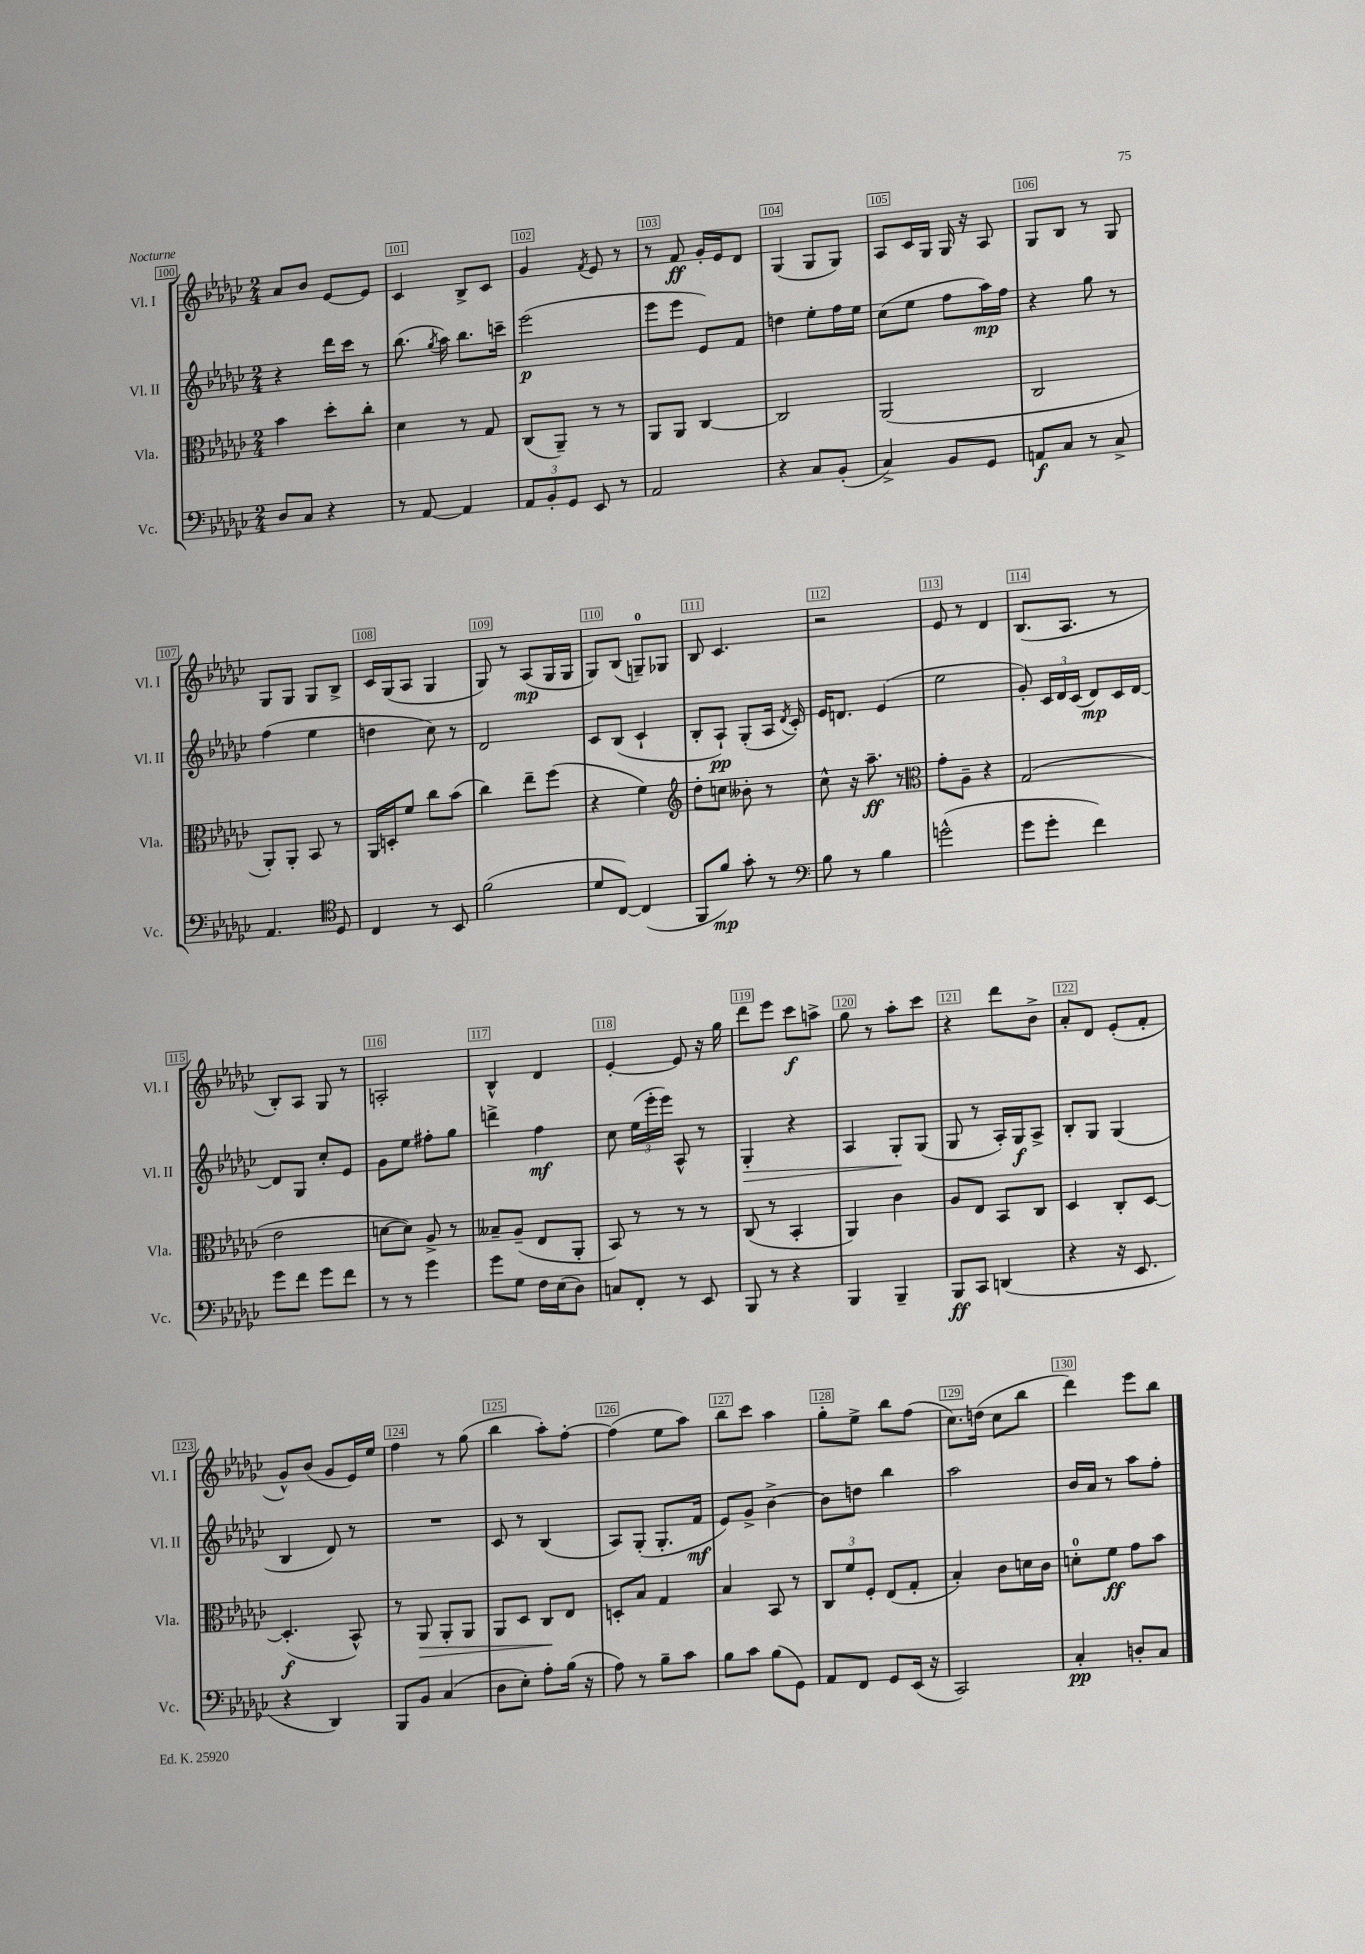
<<
\new StaffGroup <<
\new Staff = "s0" \with { instrumentName = "Vl. I" shortInstrumentName = "Vl. I" } {
    \clef treble \key ges \major \numericTimeSignature \time 2/4
    \autoBeamOff aes'8[ bes'8] ees'8[~ ees'8] |
    ces'4 bes8[-> ces'8] |
    ges'4 \acciaccatura { f'8 } ees'8 r8 |
    r8 f'8\ff ges'16[-. ees'16 des'8] |
    ges4( ges8[ ges8]) |
    aes8[ ces'16 ges16] ges16 r16 aes8 |
    ges8[ bes8] r8 ges8 |
    ges8[ ges8] ges8[ bes8]-> |
    ces'16[ ges16( aes8] ges4 |
    ges8) r8 aes8[\mp( ges16 ges16] |
    ges8[) bes8]( g8[-0--) ges8] |
    bes8 ces'4. |
    r2 |
    ees'8 r8 des'4 |
    bes8.[( aes8.] r8 |
    bes8[-.) aes8] ges8 r8 |
    a2-. |
    bes4-^ des'4 |
    ees'4~-. ees'8 r16 ges''16 |
    des'''8[ ees'''8] ces'''8[\f a''8]-> |
    ges''8 r8 aes''8[-. ces'''8] |
    r4 des'''8[ bes'8]-> |
    aes'8[-. des'8] ees'8[-.( f'8]-. |
    ges'8[-^) bes'8]( ges'8[ ees'16) ees''16] |
    f''4 r8 ges''8( |
    bes''4 aes''8[-.) f''8]~-. |
    f''4( ees''8[ aes''8]) |
    bes''8[ ces'''8] aes''4 |
    ges''8[-. ees''8]-> bes''8[ f''8]( |
    ces''8.[) d''16]( ces''8[ bes''8] |
    des'''4) ees'''8[ bes''8] \bar "|." |
}
\new Staff = "s1" \with { instrumentName = "Vl. II" shortInstrumentName = "Vl. II" } {
    \clef treble \key ges \major \numericTimeSignature \time 2/4
    \autoBeamOff r4 des'''16[ ces'''16] r8 |
    bes''8.( \acciaccatura { ges''8 } aes''16) bes''8.[ c'''16]-- |
    ees'''2\p( |
    ees'''8[ ees'''8] ees'8[) f'8] |
    d''4 ees''8[-. f''16 ees''16] |
    ces''8[( ees''8] f''8[ aes''16\mp) f''16] |
    r4 ges''8 r8 |
    f''4( ees''4 |
    d''4 ces''8) r8 |
    des'2 |
    ces'8[ bes8]( ces'4-! |
    bes8[-. aes8]-!\pp) ges8[-.( aes16] \acciaccatura { des'8 } ces'16-.) |
    ees'16[ d'8.] ees'4( |
    ees''2 |
    ges'8-.) \tuplet 3/2 { ces'16[ des'16 ces'16]( } des'8[\mp) ces'16 des'16]~ |
    des'8[ ges8] ces''8[-. ees'8] |
    ges'8[ ees''8] fis''8[-. ges''8] |
    d'''4-> f''4\mf |
    ces''8 \tuplet 3/2 { ees''16[( ees'''16-. ees'''16]) } aes8-^ r8 |
    ges4-.\> r4 |
    aes4 ges8[-.\! ges8]( |
    ges8 r8 aes16[-.) ges16\f aes8]-> |
    bes8[-. ges8] ges4( |
    bes4 des'8) r8 |
    R2 |
    ces'8 r8 bes4( |
    aes8[) ges8]-.( ges8.[-. f'16]\mf |
    ees'8[) ges'8]-> bes'4~-> |
    bes'8[ d''8] bes''4 |
    aes''2 |
    bes'16[ aes'16] r8 aes''8[ f''8]-. \bar "|." |
}
\new Staff = "s2" \with { instrumentName = "Vla." shortInstrumentName = "Vla." } {
    \clef alto \key ges \major \numericTimeSignature \time 2/4
    \autoBeamOff bes'4 des''8[-. ces''8]-. |
    des'4 r8 ges8 |
    ces8[( aes,8]--) r8 r8 |
    aes,8[ aes,8] ces4~ |
    ces2 |
    aes,2( |
    ces2 |
    aes,8[-.) aes,8]-. bes,8 r8 |
    aes,16[ d16-. f'8] ces''8[ bes'8]( |
    ces''4) ees''8[-- f''8]( |
    r4 f'4) |
    \clef treble des''8[-. c''8] beses'8-. r8 |
    ces''8-^ r16 aes''8.--\ff r8 |
    \clef alto ges'8[-. aes8]-- r4 |
    ges2( |
    ees'2 |
    d'8[~ d'8]) aes8-> r8 |
    beses8[-- aes8]--( ees8[ aes,8]-. |
    bes,8) r8 r8 r8 |
    ces8( r8 bes,4-. |
    aes,4) ces'4 |
    aes8[ ees8] bes,8[ ces8] |
    des4 ces8[-. des8]~ |
    des4.-.\f( bes,8-^) |
    r8 aes,8\> aes,8[-. aes,8] |
    aes,8[ des8] ces8[\! ees8] |
    d8[-. bes8] ges4 |
    bes4 bes,8 r8 |
    \tuplet 3/2 { ces8[ f'8 f8]-. } ees8[( ges8]-. |
    bes4-.) ces'8[ d'16 ces'16] |
    d'8[-0-. f'8]\ff ges'8[ bes'8] \bar "|." |
}
\new Staff = "s3" \with { instrumentName = "Vc." shortInstrumentName = "Vc." } {
    \clef bass \key ges \major \numericTimeSignature \time 2/4
    \autoBeamOff des8[ ces8] r4 |
    r8 aes,8~ aes,4 |
    \tuplet 3/2 { aes,8[ bes,8-. ges,8] } ees,8 r8 |
    aes,2 |
    r4 ces8[ bes,8]-.( |
    ces4->) bes,8[ ges,8] |
    a,8[\f ces8] r8 ces8-> |
    aes,4. \clef tenor des8 |
    ces4 r8 bes,8 |
    f'2( |
    des'8[ ces8]~) ces4( |
    f,8[ f'8]\mp) ges'8-. r8 |
    \clef bass bes8 r8 bes4 |
    g'2-^( |
    ges'8[ ges'8]-. f'4) |
    ges'8[ f'8] ges'8[ f'8] |
    r8 r8 ges'4 |
    ges'8[ ges8] f16[ ees16( des8]) |
    c8[ f,8]-. r8 ees,8 |
    bes,,8 r8 r4 |
    bes,,4 bes,,4-- |
    bes,,8[\ff ces,8] d,4( |
    r4 r16 ees,8. |
    r4 des,4) |
    bes,,8[ bes,8] ces4( |
    des8[ ees8]-.) aes8[-. bes16]( r16 |
    aes8) r8 bes8[-- ces'8] |
    bes8[ ces'8] bes8[( ges,8]) |
    aes,8[ f,8] ges,8[ ees,16]( r16 |
    ces,2) |
    ces4-.\pp d8[-. ces8] \bar "|." |
}
>>
>>
\layout { \context { \Score currentBarNumber = #100 \override BarNumber.break-visibility = ##(#f #t #t) barNumberVisibility = #all-bar-numbers-visible \override BarNumber.stencil = #(make-stencil-boxer 0.1 0.3 ly:text-interface::print) } }
